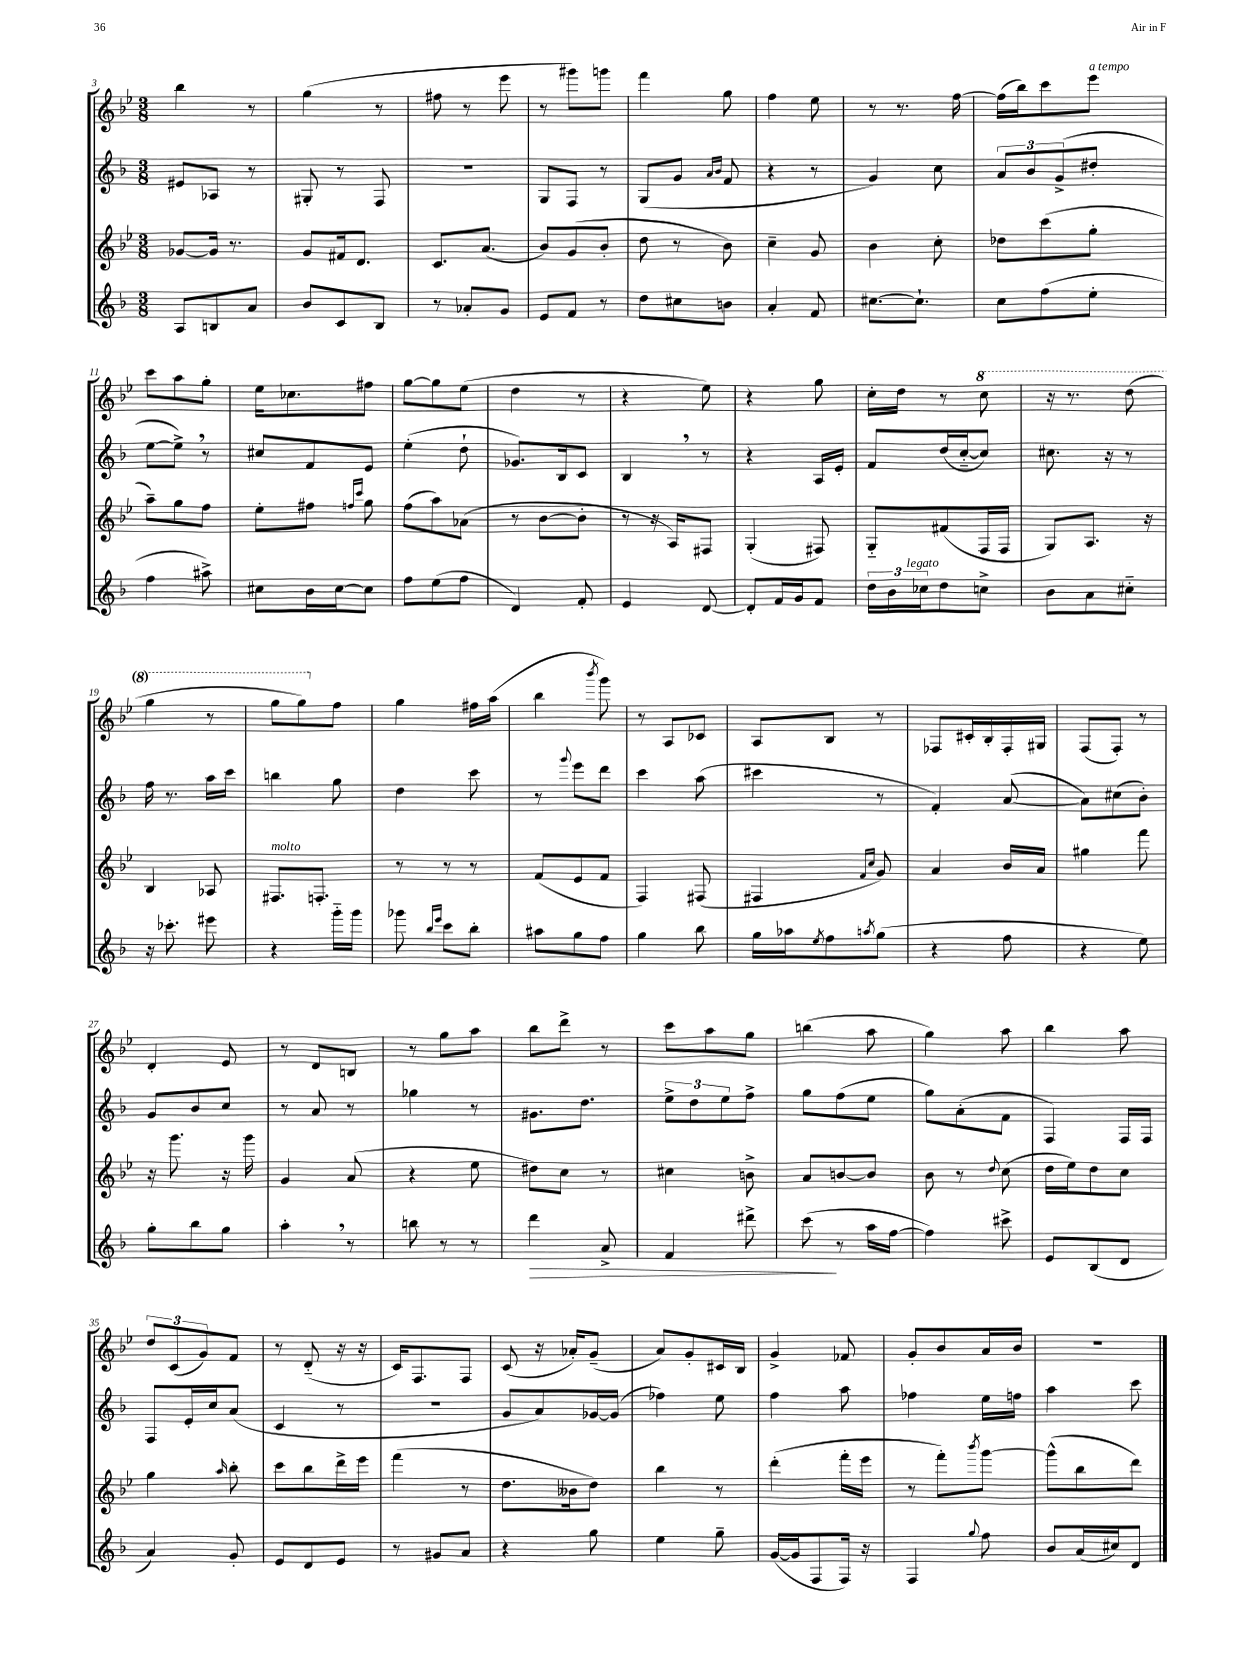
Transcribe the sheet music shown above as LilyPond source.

<<
\new StaffGroup <<
\new Staff = "s0" {
    \clef treble \key bes \major \numericTimeSignature \time 3/8
    bes''4 r8 |
    g''4( r8 |
    fis''8 r8 ees'''8 |
    r8 gis'''8) g'''8 |
    f'''4 g''8 |
    f''4 ees''8 |
    r8 r8. f''16~ |
    f''16( bes''16) c'''8 ees'''8^\markup { \italic "a tempo" } |
    c'''8 a''8 g''8-. |
    ees''16 ces''8. fis''8 |
    g''8~ g''8 ees''8( |
    d''4 r8 |
    r4 ees''8) |
    r4 g''8 |
    c''16-. d''16 r8 \ottava #1 c'''8 |
    r16 r8. d'''8( |
    g'''4 r8 |
    g'''8 g'''8) \ottava #0 f''8 |
    g''4 fis''16 a''16( |
    bes''4 \acciaccatura { bes'''8 } g'''8) |
    r8 a8 ces'8 |
    a8 bes8 r8 |
    fes8 cis'16-. bes16-. fes16-. gis16 |
    f8( f8-.) r8 |
    d'4-. ees'8 |
    r8 d'8 b8 |
    r8 g''8 a''8 |
    bes''8 d'''8-> r8 |
    c'''8 a''8 g''8 |
    b''4( a''8 |
    g''4) a''8 |
    bes''4 a''8 |
    \tuplet 3/2 { d''8 c'8( g'8) } f'8 |
    r8 d'8-_( r16 r16 |
    c'16) f8. f8 |
    c'8( r16 aes'16-.) g'8--( |
    a'8) g'8-. cis'16 bes16 |
    g'4-> fes'8 |
    g'8-. bes'8 a'16 bes'16 |
    R4. \bar "|." |
}
\new Staff = "s1" {
    \clef treble \key f \major \numericTimeSignature \time 3/8
    eis'8 aes8 r8 |
    gis8-. r8 f8 |
    r4. |
    g8 f8 r8 |
    g8( g'8 \grace { a'16 bes'16 } f'8 |
    r4 r8 |
    g'4) c''8 |
    \tuplet 3/2 { a'8 bes'8 g'8->( } dis''8-. |
    e''8~ e''8->) \breathe r8 |
    cis''8 f'8 e'8 |
    e''4-.( d''8-! |
    ges'8.) bes16 c'8 |
    bes4 \breathe r8 |
    r4 a16 e'16-. |
    f'8 d''16( c''16~-_ c''8) |
    cis''8. r16 r8 |
    f''16 r8. a''16 c'''16 |
    b''4 g''8 |
    d''4 c'''8 |
    r8 \appoggiatura { g'''8 } e'''8 d'''8 |
    c'''4 a''8( |
    cis'''4 r8 |
    f'4-.) a'8~( |
    a'8) cis''8( bes'8-.) |
    g'8 bes'8 c''8 |
    r8 a'8 r8 |
    ges''4 r8 |
    gis'8. d''8. |
    \tuplet 3/2 { e''8-> d''8 e''8 } f''8-> |
    g''8 f''8( e''8 |
    g''8) a'8-.( f'8 |
    f4) f16 f16 |
    f8 e'16-. c''16 a'8( |
    c'4 r8 |
    R4. |
    g'8 a'8) ges'16~ ges'16( |
    fes''4) e''8 |
    f''4 a''8 |
    fes''4 e''16 f''16 |
    a''4 c'''8 \bar "|." |
}
\new Staff = "s2" {
    \clef treble \key bes \major \numericTimeSignature \time 3/8
    ges'8~ ges'16 r8. |
    g'8 fis'16 d'8. |
    c'8. a'8.( |
    bes'8) g'8( bes'8-. |
    d''8 r8 bes'8) |
    c''4-- g'8 |
    bes'4 c''8-. |
    des''8 c'''8( g''8-. |
    a''8--) g''8 f''8 |
    ees''8-. fis''8 \grace { f''16 c'''16 } g''8 |
    f''8( a''8) aes'8( |
    r8 bes'8~ bes'8-. |
    r8 r16 a16) fis8 |
    g4-.( fis8) |
    g8-_ fis'8( f16 f16 |
    g8) a8. r16 |
    bes4 aes8 |
    fis8.^\markup { \italic "molto" } f8.-. |
    r8 r8 r8 |
    f'8( ees'8 f'8 |
    f4) fis8( |
    fis4 \grace { f'16 c''16 } g'8) |
    a'4 bes'16 a'16 |
    gis''4 f'''8 |
    r16 g'''8. r16 g'''16 |
    g'4 a'8( |
    r4 ees''8 |
    dis''8) c''8 r8 |
    cis''4 b'8-> |
    a'8 b'8~ b'8 |
    bes'8 r8 \appoggiatura { d''8 } c''8( |
    d''16 ees''16) d''8 c''8 |
    g''4 \grace { a''16 } bes''8-. |
    c'''8 bes''8 d'''16-> ees'''16 |
    f'''4( r8 |
    d''8. beses'16 d''8) |
    bes''4 r8 |
    d'''4-.( f'''16-. ees'''16 |
    r8 f'''8-.) \acciaccatura { bes'''8 } g'''8~ |
    g'''8-^( bes''8 d'''8) \bar "|." |
}
\new Staff = "s3" {
    \clef treble \key f \major \numericTimeSignature \time 3/8
    a8 b8 a'8 |
    bes'8 c'8 bes8 |
    r8 aes'8-. g'8 |
    e'8 f'8 r8 |
    d''8 cis''8 b'8 |
    a'4-. f'8 |
    cis''8.~ cis''8.-! |
    c''8 f''8( e''8-. |
    f''4 ais''8->) |
    cis''8 bes'16 cis''16~ cis''8 |
    f''8 e''8( f''8 |
    d'4) f'8-. |
    e'4 d'8~ |
    d'8-. f'16 g'16 f'8 |
    \tuplet 3/2 { d''16 bes'16 ces''16^\markup { \italic "legato" } } d''8 c''8-> |
    bes'8 a'8 cis''8-_ |
    r16 ces'''8.-. eis'''8 |
    r4 g'''16-_ g'''16 |
    ges'''8 \grace { bes''16 e'''16 } c'''8 bes''8-. |
    ais''8 g''8 f''8 |
    g''4 bes''8 |
    g''16 aes''16 \acciaccatura { e''8 } f''8 \acciaccatura { a''8 } g''8( |
    r4 f''8 |
    r4 e''8) |
    g''8-. bes''8 g''8 |
    a''4-. \breathe r8 |
    b''8 r8 r8 |
    d'''4\> a'8-> |
    f'4 dis'''8-> |
    c'''8\!( r8 a''16 f''16~ |
    f''4) cis'''8-> |
    e'8 bes8( d'8 |
    a'4) g'8-. |
    e'8 d'8 e'8 |
    r8 gis'8 a'8 |
    r4 g''8 |
    e''4 g''8-- |
    g'16~( g'16 f8 f16) r16 |
    f4 \appoggiatura { g''8 } f''8 |
    bes'8 a'16( cis''16) d'8 \bar "|." |
}
>>
>>
\layout { \context { \Score currentBarNumber = #3 } }
